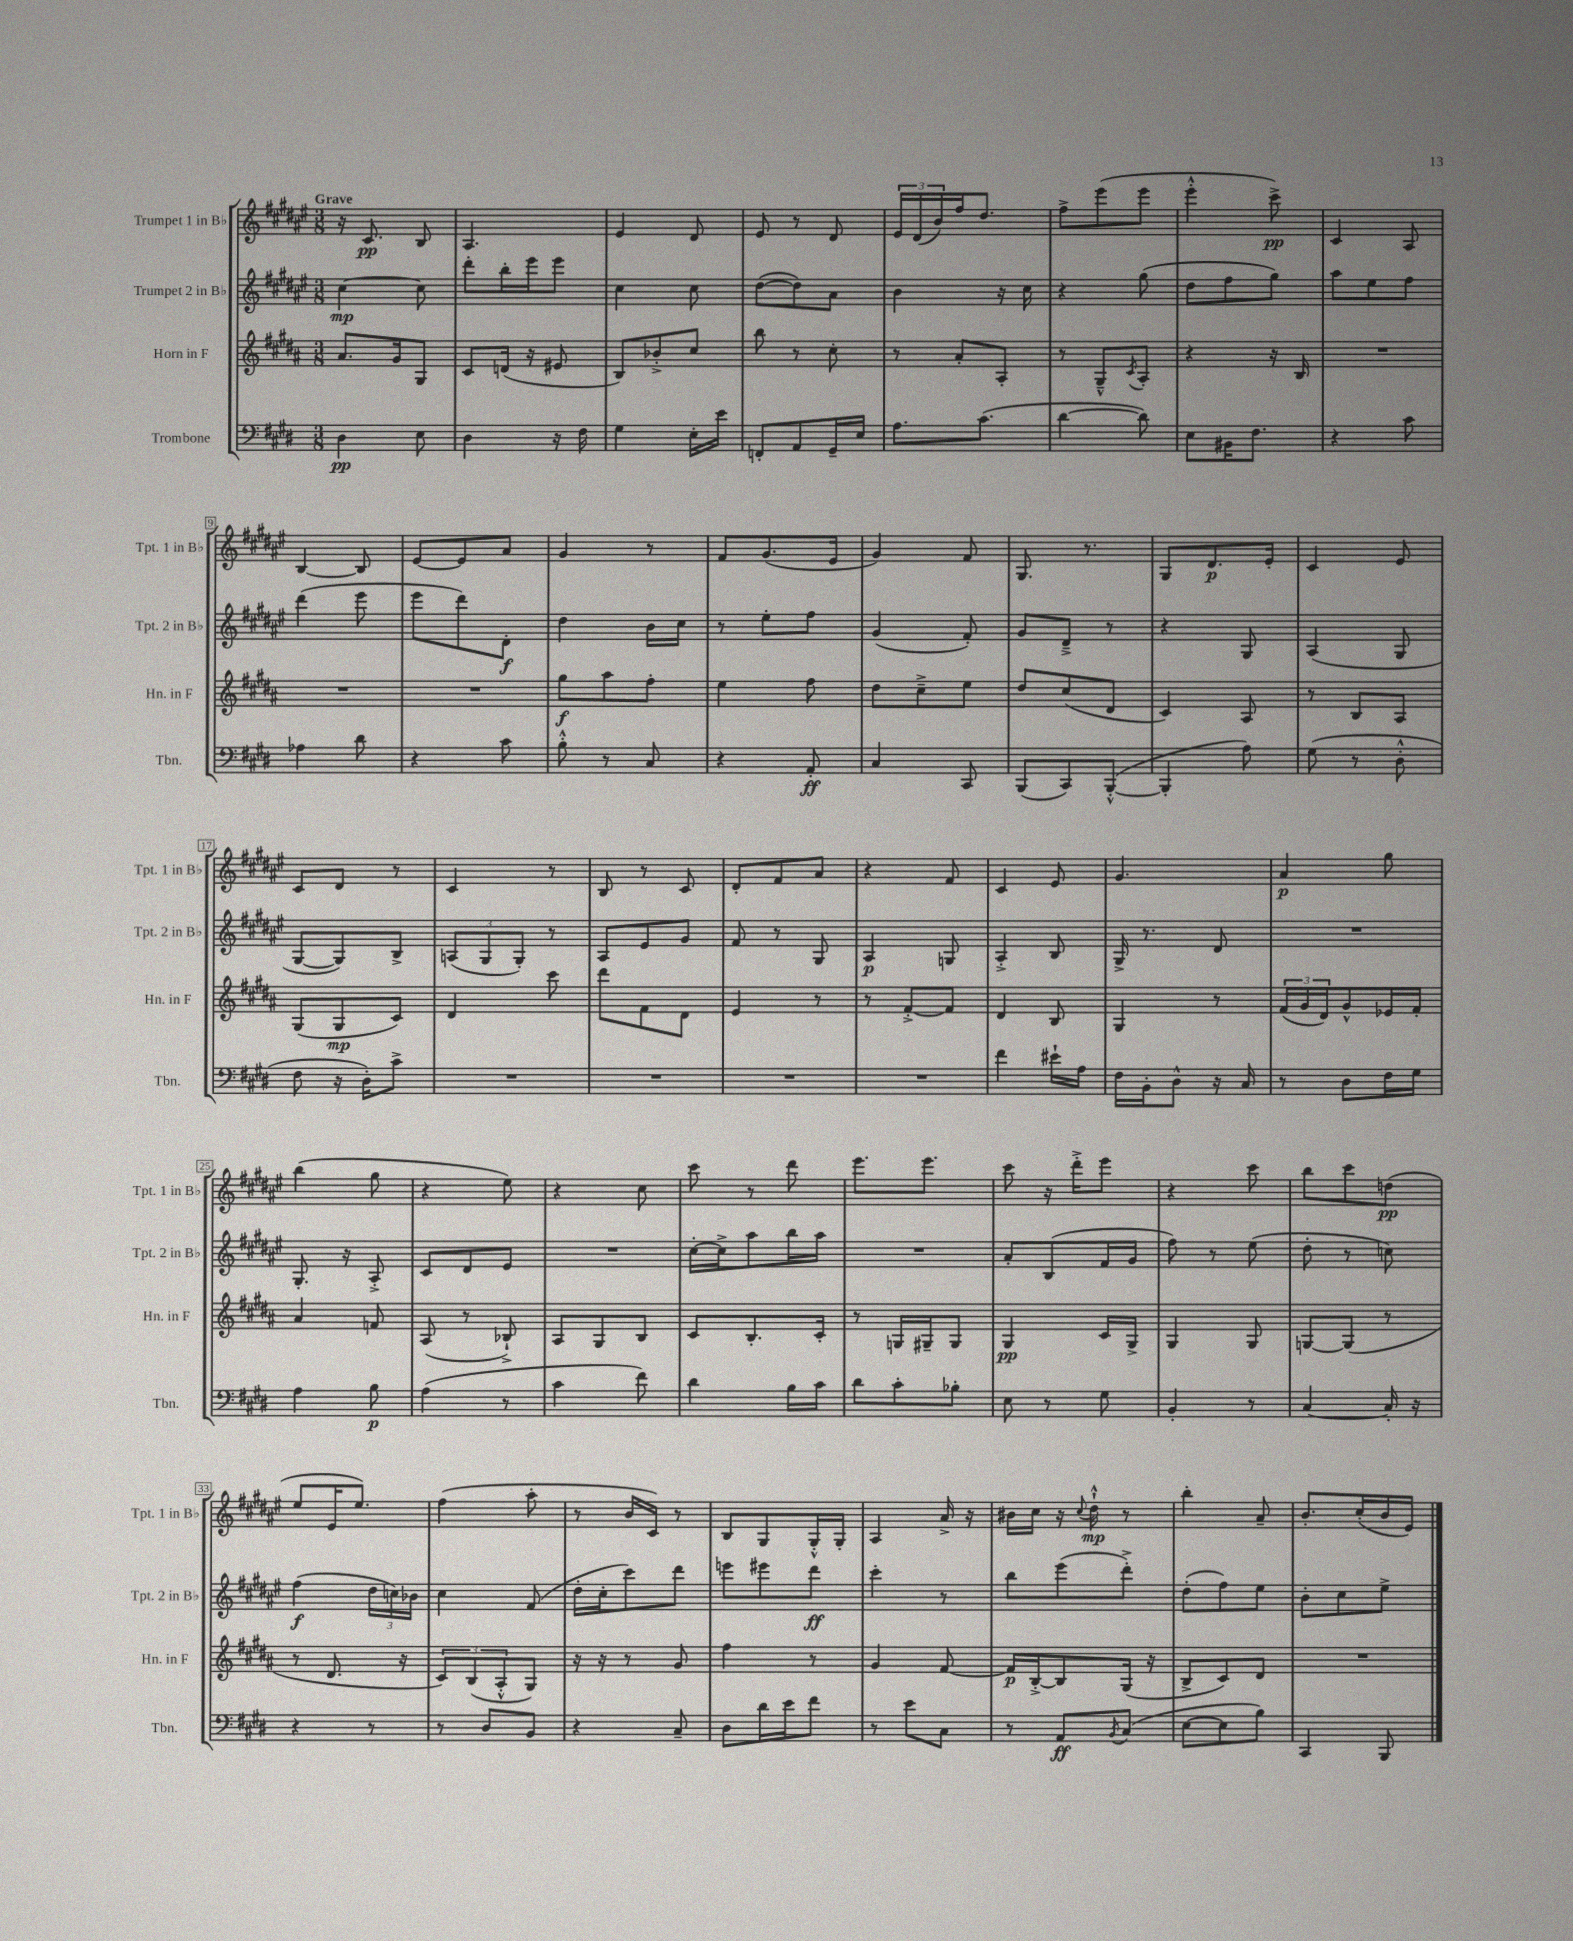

**kern	**dynam	**kern	**dynam	**kern	**dynam	**kern	**dynam
*part4	*part4	*part3	*part3	*part2	*part2	*part1	*part1
*staff4	*staff4	*staff3	*staff3	*staff2	*staff2	*staff1	*staff1
*I"Trombone	*	*I"Horn in F	*	*I"Trumpet 2 in B♭	*	*I"Trumpet 1 in B♭	*
*I'Tbn.	*	*I'Hn. in F	*	*I'Tpt. 2 in B♭	*	*I'Tpt. 1 in B♭	*
*clefF4	*	*clefG2	*	*clefG2	*	*clefG2	*
*k[f#c#g#d#]	*	*k[f#c#g#d#a#]	*	*k[f#c#g#d#a#e#]	*	*k[f#c#g#d#a#e#]	*
*M3/8	*	*M3/8	*	*M3/8	*	*M3/8	*
=1	=1	=1	=1	=1	=1	=1	=1
!	!	!	!	!	!	!LO:TX:a:B:t=Grave	!
4D#\	pp	8.a#/L	.	[4cc#\	mp	16r	.
.	.	.	.	.	.	8.c#/	pp
.	.	16g#/k	.	.	.	.	.
8E\	.	8G#/J	.	8cc#\]	.	8B/	.
=2	=2	=2	=2	=2	=2	=2	=2
4D#\	.	8c#/L	.	8ddd#'\L	.	4.A#/	.
.	.	(16dn/Jk	.	16bb'\L	.	.	.
.	.	16r	.	16eee#\J	.	.	.
16r	.	8e#X/	.	8eee#\J	.	.	.
16F#\	.	.	.	.	.	.	.
=3	=3	=3	=3	=3	=3	=3	=3
4G#\	.	8B/L)	.	4cc#\	.	4e#/	.
.	.	8b-X'^/	.	.	.	.	.
16E'\LL	.	8cc#/J	.	8cc#\	.	8d#/	.
16e\JJ	.	.	.	.	.	.	.
=4	=4	=4	=4	=4	=4	=4	=4
8FFn'/L	.	8bb\	.	([8dd#\L	.	8e#/	.
8AA/	.	8r	.	8dd#\])	.	8r	.
16GG#~/L	.	8cc#'\	.	8a#\J	.	8d#/	.
16E/JJ	.	.	.	.	.	.	.
=5	=5	=5	=5	=5	=5	=5	=5
8.A\L	.	8r	.	4b\	.	24e#/LL	.
.	.	.	.	.	.	(24d#/	.
.	.	.	.	.	.	24b/)	.
.	.	8a#'/L	.	.	.	16ff#/J	.
(8.c#\J	.	.	.	.	.	8.dd#/J	.
.	.	8A#'/J	.	16r	.	.	.
.	.	.	.	16cc#\	.	.	.
=6	=6	=6	=6	=6	=6	=6	=6
[4d#\	.	8r	.	4r	.	8ff#^\L	.
.	.	8G#~^^/L	.	.	.	(8eee#\	.
.	.	8qc#/	.	.	.	.	.
8d#\])	.	8A#'/J	.	(8gg#\	.	8eee#\J	.
=7	=7	=7	=7	=7	=7	=7	=7
8E\L	.	4r	.	8dd#\L	.	4eee#'^^\	.
16BB#X\K	.	.	.	8ff#\	.	.	.
8.F#\J	.	.	.	.	.	.	.
.	.	16r	.	8gg#\J)	.	8ccc#^\)	pp
.	.	16B/	.	.	.	.	.
=8	=8	=8	=8	=8	=8	=8	=8
4r	.	4.r	.	8aa#\L	.	4c#/	.
.	.	.	.	8ee#\	.	.	.
8c#\	.	.	.	8ff#\J	.	8A#/	.
!!LO:LB:g=z
=9	=9	=9	=9	=9	=9	=9	=9
4A-X\	.	4.r	.	(4ddd#\	.	[4B/	.
8d#\	.	.	.	8eee#\	.	8B/]	.
=10	=10	=10	=10	=10	=10	=10	=10
4r	.	4.r	.	8eee#\L	.	[8e#/L	.
.	.	.	.	8ddd#\)	.	8e#/]	.
8c#\	.	.	.	8d#'\J	f	8a#/J	.
=11	=11	=11	=11	=11	=11	=11	=11
8B'^^\	.	8gg#\L	f	4dd#\	.	4g#/	.
8r	.	8aa#\	.	.	.	.	.
8C#/	.	8ff#'\J	.	16b\LL	.	8r	.
.	.	.	.	16cc#\JJ	.	.	.
=12	=12	=12	=12	=12	=12	=12	=12
4r	.	4ee\	.	8r	.	8f#/L	.
.	.	.	.	8ee#'\L	.	(8.g#/	.
8AA'/	ff	8ff#\	.	8ff#\J	.	.	.
.	.	.	.	.	.	16e#/Jk	.
=13	=13	=13	=13	=13	=13	=13	=13
4C#/	.	8dd#\L	.	(4g#/	.	4g#/)	.
.	.	8cc#~^\	.	.	.	.	.
8CC#/	.	8ee\J	.	8f#'/)	.	8f#/	.
=14	=14	=14	=14	=14	=14	=14	=14
(8BBB/L	.	8dd#/L	.	8g#/L	.	8.G#/	.
8CC#/)	.	(8cc#/	.	8d#~^/J	.	.	.
.	.	.	.	.	.	8.r	.
([8BBB'^^/J	.	8d#/J	.	8r	.	.	.
=15	=15	=15	=15	=15	=15	=15	=15
4BBB'/]	.	4c#/)	.	4r	.	8G#/L	.
.	.	.	.	.	.	8.d#/	p
8A\)	.	8A#/	.	8G#/	.	.	.
.	.	.	.	.	.	16e#'/Jk	.
=16	=16	=16	=16	=16	=16	=16	=16
(8G#\	.	8r	.	(4A#/	.	4c#/	.
8r	.	8B/L	.	.	.	.	.
8D#'^^\	.	8A#/J	.	8G#/	.	8e#/	.
!!LO:LB:g=z
=17	=17	=17	=17	=17	=17	=17	=17
8F#\	.	(8G#/L	.	[8G#/L	.	8c#/L	.
16r	.	8G#/	mp	8G#/])	.	8d#/J	.
16D#'\KL)	.	.	.	.	.	.	.
8c#^\J	.	8c#/J)	.	8B^/J	.	8r	.
=18	=18	=18	=18	=18	=18	=18	=18
4.r	.	4d#/	.	(12An/L	.	4c#/	.
.	.	.	.	12G#/	.	.	.
.	.	.	.	12G#'/J)	.	.	.
.	.	8ccc#\	.	8r	.	8r	.
=19	=19	=19	=19	=19	=19	=19	=19
4.r	.	8ddd#\L	.	8A#/L	.	8B/	.
.	.	8f#\	.	8e#/	.	8r	.
.	.	8d#\J	.	8g#/J	.	8c#/	.
=20	=20	=20	=20	=20	=20	=20	=20
4.r	.	4e/	.	8f#/	.	8d#'/L	.
.	.	.	.	8r	.	8f#/	.
.	.	8r	.	8G#/	.	8a#/J	.
=21	=21	=21	=21	=21	=21	=21	=21
4.r	.	8r	.	4A#/	p	4r	.
.	.	[8f#'^/L	.	.	.	.	.
.	.	8f#/J]	.	8Gn/	.	8f#/	.
=22	=22	=22	=22	=22	=22	=22	=22
4f#\	.	4d#/	.	4A#'^/	.	4c#/	.
16e#X`\LL	.	8B/	.	8B/	.	8e#/	.
16A\JJ	.	.	.	.	.	.	.
=23	=23	=23	=23	=23	=23	=23	=23
16F#\LL	.	4G#/	.	16G#^/	.	4.g#/	.
16BB'\J	.	.	.	8.r	.	.	.
8D#^^\J	.	.	.	.	.	.	.
16r	.	8r	.	8d#/	.	.	.
16C#/	.	.	.	.	.	.	.
=24	=24	=24	=24	=24	=24	=24	=24
8r	.	(24f#/LL	.	4.r	.	4a#/	p
.	.	24g#/	.	.	.	.	.
.	.	24d#/J)	.	.	.	.	.
8D#\L	.	8g#^^/	.	.	.	.	.
16F#\L	.	16e-X/L	.	.	.	8gg#\	.
16G#\JJ	.	16f#'/JJ	.	.	.	.	.
!!LO:LB:g=z
=25	=25	=25	=25	=25	=25	=25	=25
4A\	.	4a#/	.	8.G#'/	.	(4bb\	.
.	.	.	.	16r	.	.	.
8B\	p	8fn/	.	8A#'^/	.	8gg#\	.
=26	=26	=26	=26	=26	=26	=26	=26
(4A\	.	(8A#/	.	8c#/L	.	4r	.
.	.	8r	.	8d#/	.	.	.
8r	.	8B-X`^/)	.	8e#/J	.	8ee#\)	.
=27	=27	=27	=27	=27	=27	=27	=27
4c#\	.	8A#/L	.	4.r	.	4r	.
.	.	8G#/	.	.	.	.	.
8f#\)	.	8B/J	.	.	.	8cc#\	.
=28	=28	=28	=28	=28	=28	=28	=28
4d#\	.	8c#/L	.	[16cc#'\LL	.	8ccc#\	.
.	.	.	.	16cc#^\J]	.	.	.
.	.	8.B'/	.	8aa#\	.	8r	.
16B\LL	.	.	.	16bb\L	.	8ddd#\	.
16c#\JJ	.	16c#'/Jk	.	16aa#\JJ	.	.	.
=29	=29	=29	=29	=29	=29	=29	=29
8d#\L	.	8r	.	4.r	.	8.eee#\L	.
8c#'\	.	16Gn/LL	.	.	.	.	.
.	.	16G#X~/J	.	.	.	8.eee#\J	.
8B-X'\J	.	8G#/J	.	.	.	.	.
=30	=30	=30	=30	=30	=30	=30	=30
8E\	.	4G#/	pp	8a#'/L	.	8ccc#\	.
8r	.	.	.	(8B/	.	16r	.
.	.	.	.	.	.	16ddd#'^\KL	.
8G#\	.	16c#/LL	.	16f#/L	.	8eee#\J	.
.	.	16G#^/JJ	.	16g#/JJ	.	.	.
=31	=31	=31	=31	=31	=31	=31	=31
4BB'/	.	4G#/	.	8ff#\)	.	4r	.
.	.	.	.	8r	.	.	.
8r	.	8G#/	.	(8ee#\	.	8ccc#\	.
=32	=32	=32	=32	=32	=32	=32	=32
[4C#/	.	[8Gn/L	.	8dd#'\	.	8bb\L	.
.	.	(8G/J]	.	8r	.	8ccc#\	.
16C#'/]	.	8r	.	8ccn\)	.	(8ddn\J	pp
16r	.	.	.	.	.	.	.
!!LO:LB:g=z
=33	=33	=33	=33	=33	=33	=33	=33
4r	.	8r	.	(4ff#\	f	8ee#/L	.
.	.	8.d#/	.	.	.	16e#/K	.
.	.	.	.	.	.	8.ee#/J)	.
8r	.	.	.	24dd#\LL	.	.	.
.	.	.	.	24ccn\)	.	.	.
.	.	16r	.	.	.	.	.
.	.	.	.	24b-X\JJ	.	.	.
=34	=34	=34	=34	=34	=34	=34	=34
8r	.	12c#/L)	.	4cc#\	.	(4ff#\	.
.	.	(12B/	.	.	.	.	.
8D#/L	.	.	.	.	.	.	.
.	.	12A#'^^/	.	.	.	.	.
8BB/J	.	8G#/J)	.	(8f#/	.	8aa#'\	.
=35	=35	=35	=35	=35	=35	=35	=35
4r	.	16r	.	16dd#'\LL	.	8r	.
.	.	16r	.	16cc#'\J	.	.	.
.	.	8r	.	8ccc#\)	.	16b/LL	.
.	.	.	.	.	.	16c#/JJ)	.
8C#~/	.	8g#/	.	8ddd#\J	.	8r	.
=36	=36	=36	=36	=36	=36	=36	=36
8D#\L	.	4ff#\	.	8eeen\L	.	8B/L	.
16d#\L	.	.	.	8eee#X\	.	8G#/	.
16e\J	.	.	.	.	.	.	.
8f#\J	.	8r	.	8ddd#\J	ff	16G#'^^/L	.
.	.	.	.	.	.	16G#'/JJ	.
=37	=37	=37	=37	=37	=37	=37	=37
8r	.	4g#/	.	4ccc#'\	.	4A#/	.
8e\L	.	.	.	.	.	.	.
8C#\J	.	[8f#/	.	8r	.	16a#^/	.
.	.	.	.	.	.	16r	.
=38	=38	=38	=38	=38	=38	=38	=38
8r	.	16f#/LL]	p	8bb\L	.	16b#X\LL	.
.	.	[16B'^/J	.	.	.	16cc#\JJ	.
8AA/L	ff	8B/]	.	(8eee#\	.	16r	.
.	.	.	.	.	.	8qqcc#/	.
.	.	.	.	.	.	16dd#`^^\	mp
8qBB/	.	.	.	.	.	.	.
(8C#/J	.	(16G#/Jk	.	8ddd#'^\J)	.	8r	.
.	.	16r	.	.	.	.	.
=39	=39	=39	=39	=39	=39	=39	=39
[8E\L	.	8B^/L	.	(8dd#'\L	.	4bb'\	.
8E\]	.	8c#/)	.	8ff#\)	.	.	.
8B\J)	.	8d#/J	.	8ee#\J	.	8a#~/	.
=40	=40	=40	=40	=40	=40	=40	=40
4CC#/	.	4.r	.	8b'\L	.	8.b'/L	.
.	.	.	.	8cc#\	.	.	.
.	.	.	.	.	.	(16cc#'/L	.
8BBB/	.	.	.	8ee#^\J	.	16b/	.
.	.	.	.	.	.	16e#/JJ)	.
==	==	==	==	==	==	==	==
*-	*-	*-	*-	*-	*-	*-	*-
